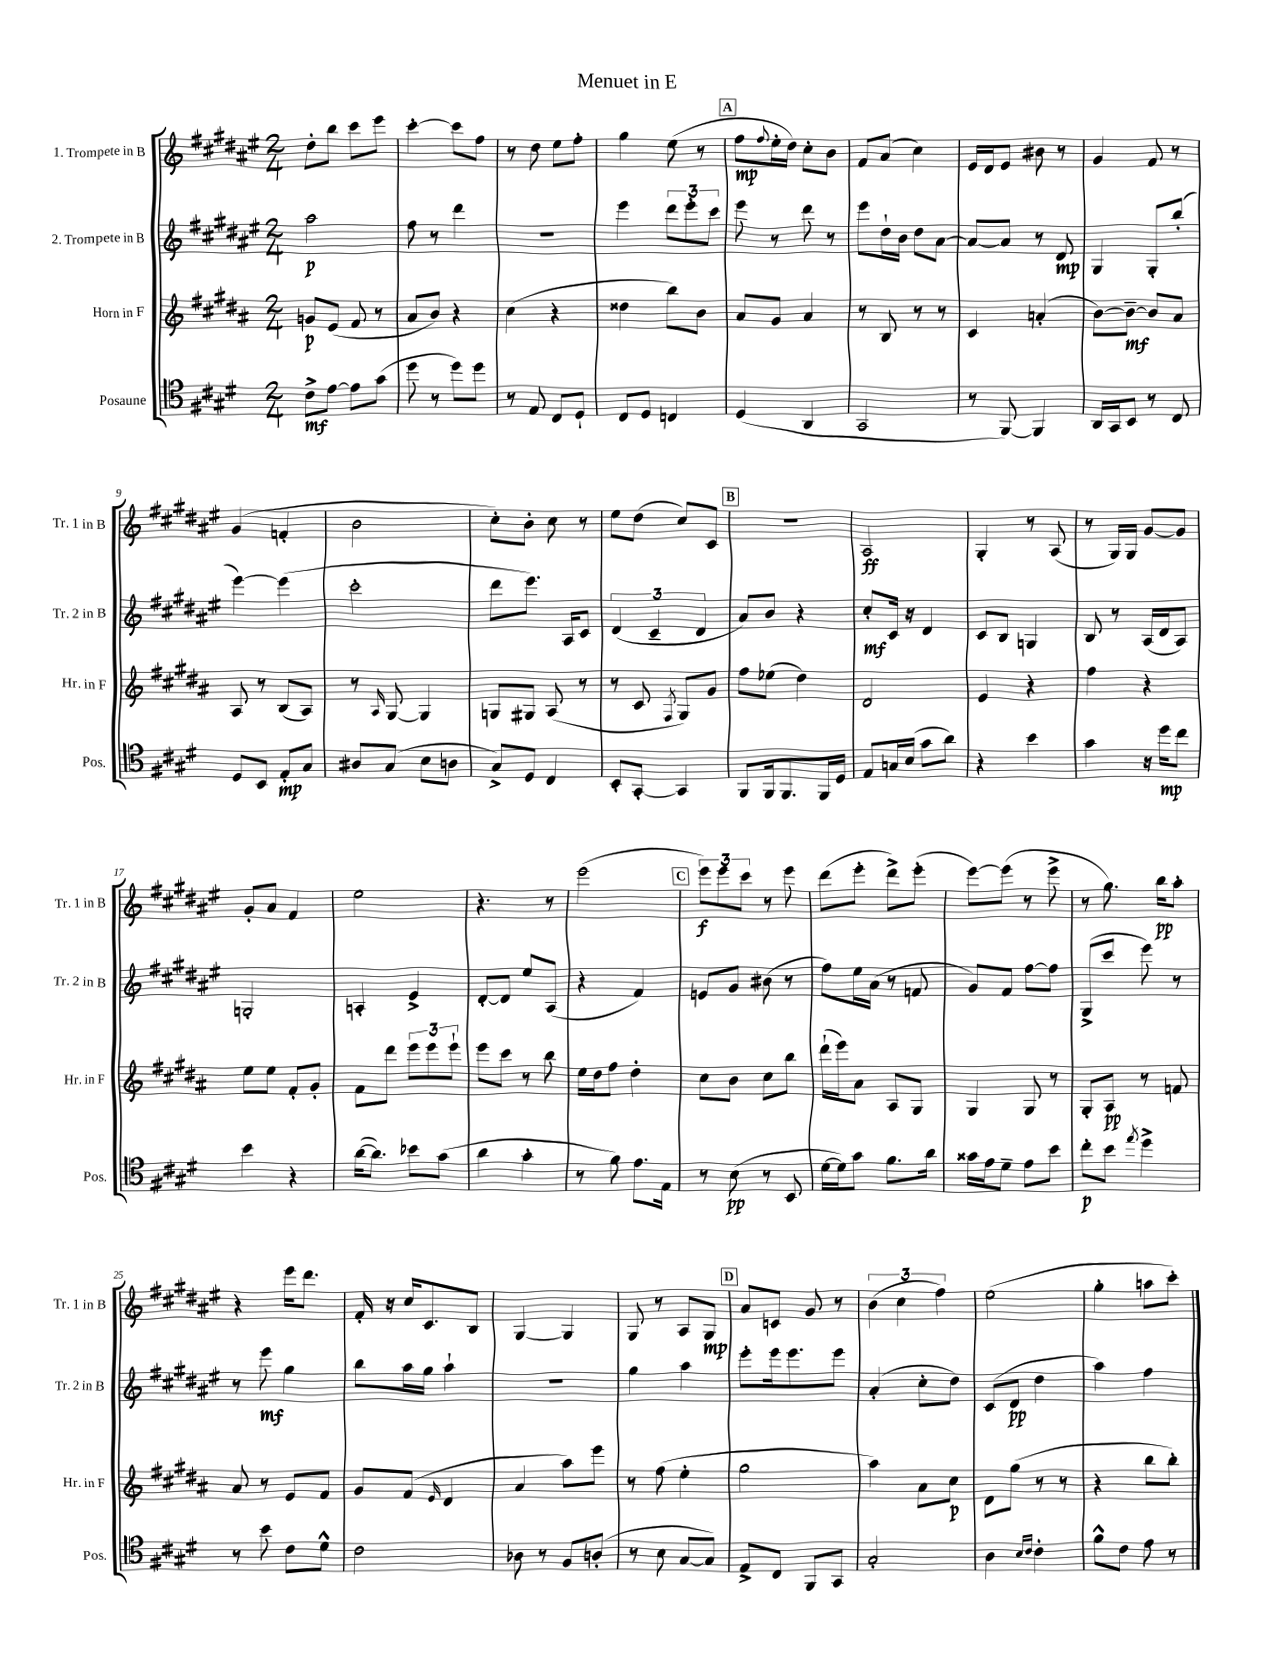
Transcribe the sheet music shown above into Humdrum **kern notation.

**kern	**kern	**kern	**kern
*staff4	*staff3	*staff2	*staff1
*clefC4	*clefG2	*clefG2	*clefG2
*k[f#c#g#d#]	*k[f#c#g#d#a#]	*k[f#c#g#d#a#e#]	*k[f#c#g#d#a#e#]
*M2/4	*M2/4	*M2/4	*M2/4
8c#^	8g	2aa#	8dd#'
[8e	(8e	.	8bb
8e]	8f#	.	8ccc#
(8g#	8r	.	8eee#
=	=	=	=
8dd#	8a#	8ff#	[4ccc#'
8r	8b)	8r	.
8dd#)	4r	4ddd#	8ccc#]
8dd#	.	.	8ff#
=	=	=	=
8r	(4cc#	2r	8r
8E	.	.	8dd#
8C#	4r	.	8ee#
8D#`	.	.	8ff#'
=	=	=	=
8C#	4dd##	4eee#	4gg#
8D#	.	.	.
4C	8bb)	12ddd#	(8ee#
.	.	12eee#'	.
.	8b	.	8r
.	.	12ccc#	.
=	=	=	=
(4D#	8a#	8eee#	8ff#
.	.	.	8qqff#
.	8g#	8r	16ee#'
.	.	.	16dd#)
4AA	4a#	8ddd#	8cc#'
.	.	8r	8b
=	=	=	=
2GG#	8r	8eee#	8f#
.	8B	16dd#`	(8a#
.	.	16b	.
.	8r	8dd#	4cc#)
.	8r	[8a#	.
=	=	=	=
8r	4c#	8a#_	16e#
.	.	.	16d#
[8FF#)	.	8a#]	8e#
4FF#]	(4a'	8r	8b#
.	.	8d#	8r
=	=	=	=
16AA	[8b)	4G#	4g#
16GG#	.	.	.
8BB	8b~_	.	.
8r	8b]	8G#'	8f#
8C#	8a#	(8bb'	8r
=	=	=	=
8D#	8A#	[4eee#)	(4g#
8BB	8r	.	.
8E'	(8B	(4eee#]	4f'
8G#	8A#)	.	.
=	=	=	=
8A#	8r	2ccc#'	2b
.	16qqA#	.	.
(8G#	[8G#	.	.
8B	4G#]	.	.
8A	.	.	.
=	=	=	=
8G#^)	8G	8ddd#	8cc#')
8D#	8G#	8.eee#)	8b'
4C#	(8A#	.	8cc#
.	.	16A#	.
.	8r	8c#	8r
=	=	=	=
8BB'	8r	(6d#	8ee#
[8GG#'	8c#	.	(8dd#
.	.	6c#~	.
.	8qF#	.	.
4GG#]	8G#)	.	8cc#)
.	.	6d#	.
.	8g#	.	8c#
=	=	=	=
8FF#	8ff#	8a#)	2r
16FF#	(8ee-	8b	.
8.FF#	.	.	.
.	4dd#)	4r	.
16FF#	.	.	.
16D#	.	.	.
=	=	=	=
8E	2d#	8cc#'	2A#
16G	.	16c#	.
(16B	.	16r	.
8g#	.	4d#	.
8a)	.	.	.
=	=	=	=
4r	4e	8c#	4G#'
.	.	8B	.
4b	4r	4G	8r
.	.	.	(8A#
=	=	=	=
4g#	4ff#	8B	8r
.	.	8r	16G#)
.	.	.	16G#
16r	4r	(16A#	[8g#
16dd#	.	16d#	.
8cc#	.	8A#)	8g#]
=	=	=	=
4b	8ee	2G'	8g#'
.	8ee	.	8a#
4r	8f#'	.	4f#
.	8g#'	.	.
=	=	=	=
([16a	8f#	4A'	2ee#
8.a])	.	.	.
.	8ddd#	.	.
8b-	12eee	4e#^	.
.	12eee	.	.
(8g#	.	.	.
.	12eee`	.	.
=	=	=	=
4a	8eee	[8d#'	4.r
.	8ccc#	8d#]	.
4g#'	8r	8ee#	.
.	8bb	(8A#	8r
=	=	=	=
8r	16ee	4r	(2eee#
.	16dd#	.	.
8f#)	8ff#	.	.
8.e	4dd#'	4f#)	.
16E	.	.	.
=	=	=	=
8r	8cc#	8e	12eee#)
.	.	.	12eee#
(8B	8b	8g#	.
.	.	.	12ccc#
8r	8cc#	(8b#	8r
8BB	8bb	8r	8eee#
=	=	=	=
[16d#	(16ddd#`	8ff#)	(8ddd#
16d#])	16eee)	.	.
8g#	8a#	16ee#	8eee#'
.	.	(16a#	.
8.f#	8A#	8r	8ddd#^)
.	8G#	8f	(8eee#'
16a	.	.	.
=	=	=	=
16g##	4G#	8g#)	[8eee#)
16e	.	.	.
8d#~	.	8f#	(8eee#]
8e	8G#	[8ff#	8r
8b	8r	8ff#]	8eee#^
=	=	=	=
8cc#'	8G#'	(8G#^	8r
8b	8A#	8ccc#	8.gg#)
8qee	.	.	.
4dd#^	8r	8eee#)	.
.	.	.	16bb
.	8f	8r	8aa#'
=	=	=	=
8r	8a#	8r	4r
8b	8r	8eee#	.
8c#	8e	4gg#	16eee#
.	.	.	8.ddd#
8d#^^	8f#	.	.
=	=	=	=
2c#	8g#	8bb	16f#'
.	.	.	16r
.	(8f#	16aa#	16cc#
.	.	16gg#	8.c#
.	16qqe	.	.
.	4d#	4aa#`	.
.	.	.	8B
=	=	=	=
8A-	4a#	2r	[4G#
8r	.	.	.
8F#	8aa#)	.	4G#]
(8A'	8eee	.	.
=	=	=	=
8r	8r	4gg#	8G#
8B	(8ff#	.	8r
[8G#	4ee'	4aa#	8A#
8G#])	.	.	8G#
=	=	=	=
8E^	2gg#	8eee#'	8a#
8C#	.	16eee#	8c
.	.	8.eee#	.
8FF#	.	.	8g#
8GG#	.	8eee#	8r
=	=	=	=
2G#'	4aa#)	(4a#'	(6b
.	.	.	6cc#
.	8a#	8cc#'	.
.	.	.	6ff#)
.	8cc#	8dd#)	.
=	=	=	=
4A	8d#	(8c#	(2ee#
.	(8gg#	8d#	.
16qqB	.	.	.
16qqc#	.	.	.
4c#'	8r	4dd#	.
.	8r	.	.
=	=	=	=
8f#^^	4r	4aa#)	4gg#'
8c#	.	.	.
8e	8bb	4ff#	8aa
8r	8bb')	.	8ccc#')
==	==	==	==
*-	*-	*-	*-
